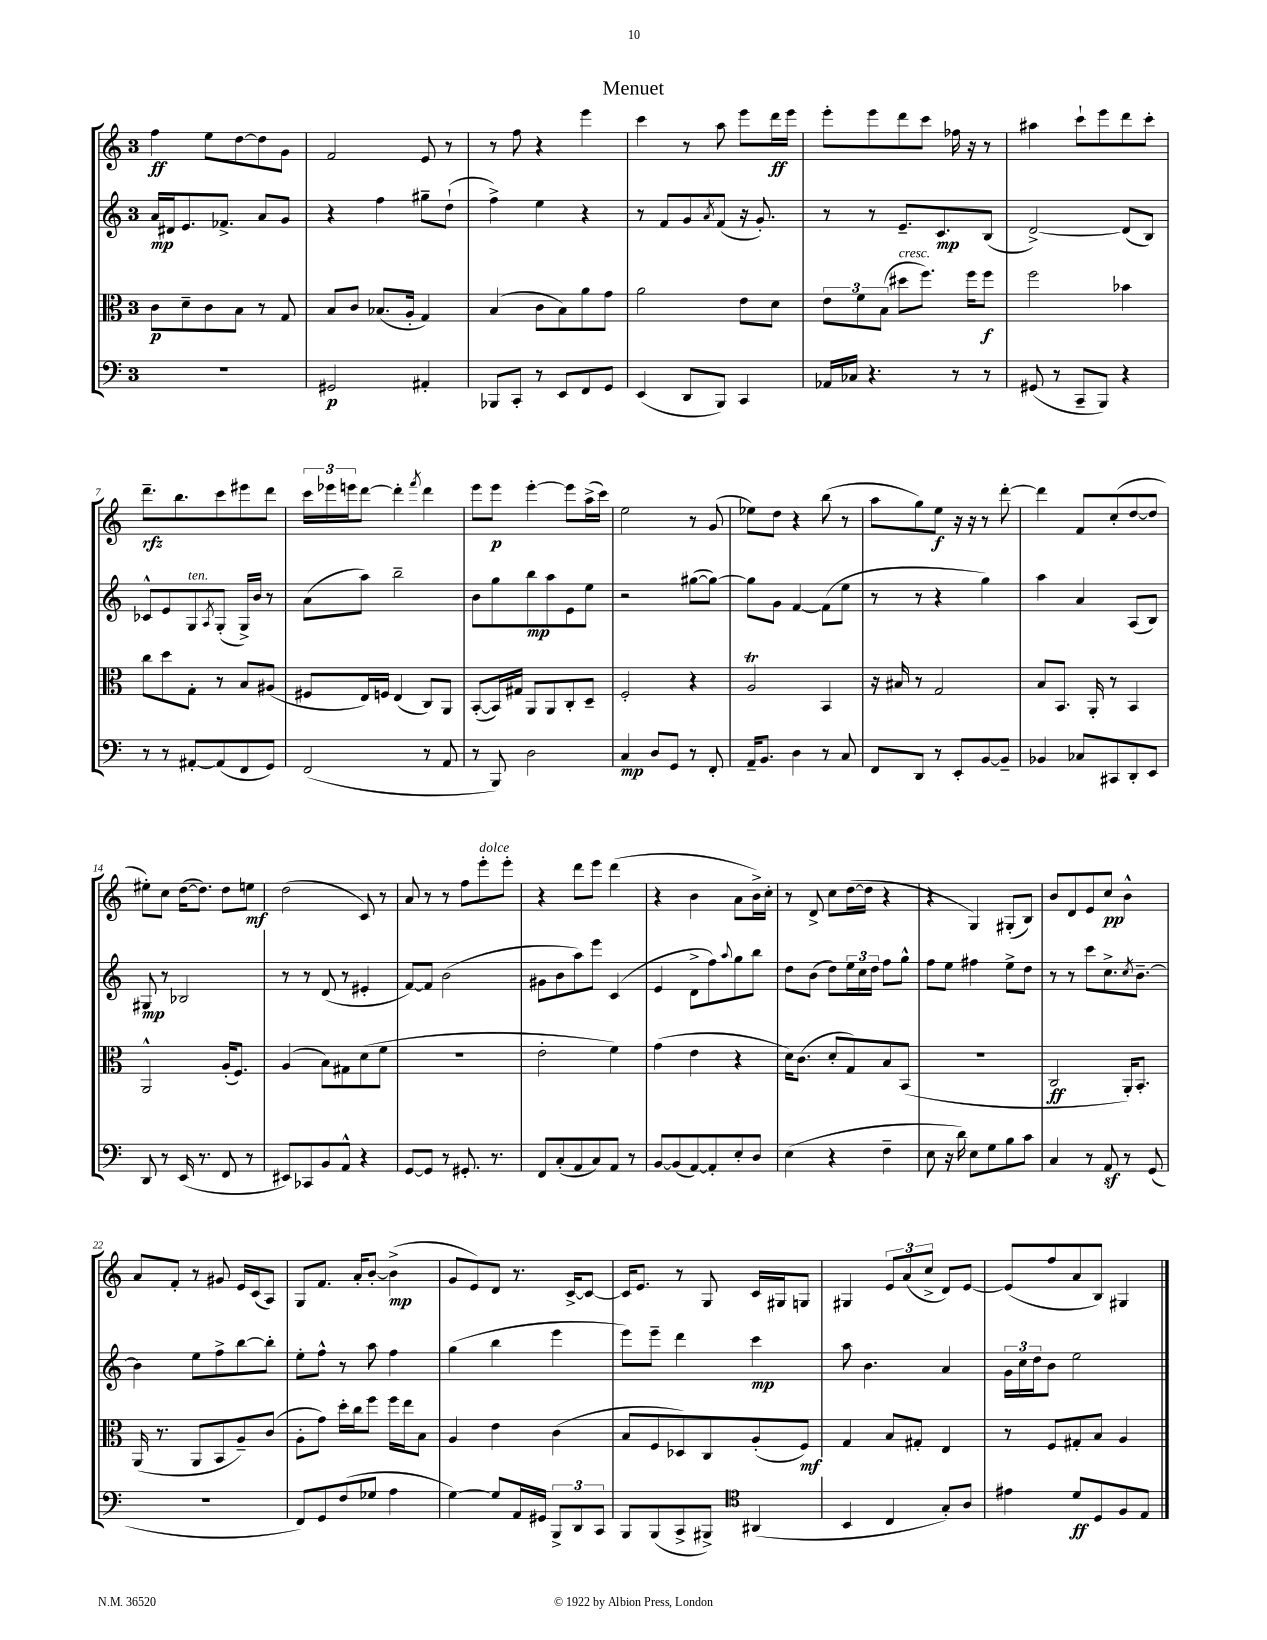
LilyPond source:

\header { title = "Menuet" }
<<
\new StaffGroup <<
\new Staff = "s0" {
    \clef treble \key c \major \once \override Staff.TimeSignature.style = #'single-digit \time 3/4
    f''4\ff e''8 d''8~ d''8 g'8 |
    f'2 e'8 r8 |
    r8 f''8 r4 e'''4 |
    c'''4 r8 a''8 e'''8 d'''16\ff e'''16 |
    e'''8-. e'''8 d'''8 c'''8 fes''16 r16 r8 |
    ais''4 c'''8-! e'''8 d'''8 c'''8-. |
    d'''8.--\rfz b''8. c'''8 eis'''8 d'''8 |
    \tuplet 3/2 { c'''16 ees'''16 e'''16 } d'''8~ d'''4-. \acciaccatura { f'''8 } d'''4 |
    e'''8 e'''8\p e'''4~-. e'''8 a''16->( c'''16) |
    e''2 r8 g'8( |
    ees''8) d''8 r4 b''8( r8 |
    a''8 g''8) e''8\f r16 r16 r8 d'''8~-. |
    d'''4 f'8 c''8-.( d''8~ d''8 |
    eis''8-.) c''8 d''16~( d''8.) d''8 e''8\mf |
    d''2( c'8) r8 |
    a'8 r8 r8 f''8 e'''8-.^\markup { \italic "dolce" } e'''8-. |
    r4 d'''8 e'''8 d'''4( |
    r4 b'4 a'8 b'16->) c''16-. |
    r8 d'8-> c''8 d''16~( d''16 r4 |
    r4 g4) gis8-.( b8) |
    b'8 d'8 e'8 c''8\pp b'4-^ |
    a'8 f'8-. r8 gis'8 e'16 c'16( a8) |
    g8 f'8. a'16-. b'8~-. b'4->\mp( |
    g'8 e'8) d'8 r8. c'16~-> c'8~ |
    c'16 e'8. r8 g8 c'16 gis16 g8 |
    gis4 \tuplet 3/2 { e'8 a'8( c''8-> } d'8) e'8~ |
    e'8( f''8 a'8 b8) gis4 \bar "|." |
}
\new Staff = "s1" {
    \clef treble \key c \major \once \override Staff.TimeSignature.style = #'single-digit \time 3/4
    a'16\mp dis'16 e'8. fes'8.-> a'8 g'8 |
    r4 f''4 gis''8-- d''8-!( |
    f''4->) e''4 r4 |
    r8 f'8 g'8 \acciaccatura { a'8 } f'8( r16 g'8.-.) |
    r8 r8 e'8.-- c'8.\mp b8( |
    d'2~->) d'8( b8) |
    ces'8-^ e'8 g8^\markup { \italic "ten." } \acciaccatura { a8 } g8-.( g16->) b'16 r8 |
    a'8( a''8) b''2-- |
    b'8 g''8 b''8\mp a''8 e'8 e''8 |
    r2 gis''8~( gis''8~) |
    gis''8 g'8 f'4~ f'8( e''8 |
    r8 r8 r4 g''4) |
    a''4 a'4 a8( b8) |
    gis8\mp r8 bes2 |
    r8 r8 d'8( r8 eis'4-. |
    f'8~) f'8 b'2( |
    gis'8 b'8 a''8) e'''8 c'4( |
    e'4 d'8-> f''8) \appoggiatura { a''8 } g''8 b''8 |
    d''8 b'8( d''8) \tuplet 3/2 { e''16 c''16 d''16 } f''8 g''8-^ |
    f''8 e''8 fis''4 e''8-> d''8 |
    r8 r8 c'''8 c''8.-> \acciaccatura { c''8 } b'8.~-- |
    b'4 e''8 f''8-> b''8~ b''8-. |
    e''8-. f''8-^ r8 a''8 f''4 |
    g''4( b''4 e'''4 |
    e'''8) e'''8-- d'''4 c'''4\mp |
    a''8 b'4. a'4 |
    \tuplet 3/2 { g'16 c''16 d''16 } b'8 e''2 \bar "|." |
}
\new Staff = "s2" {
    \clef alto \key c \major \once \override Staff.TimeSignature.style = #'single-digit \time 3/4
    c'8\p d'8-- c'8 b8 r8 g8 |
    b8 c'8 bes8.( a16-. g4) |
    b4( c'8 b8) a'8 g'8 |
    a'2 e'8 d'8 |
    \tuplet 3/2 { e'8 f'8 b8( } dis''8^\markup { \italic "cresc." } f''8.) f''16 f''8\f |
    f''2 bes'4 |
    c''8 d''8 g8-. r8 b8 ais8( |
    fis8 e16) f16 e4( c8) a,8 |
    b,8~-.( b,16) gis16 a,8 a,8 c8-. d8-- |
    f2-. r4 |
    a2\trill b,4 |
    r16 bis16 r8 g2 |
    b8 b,8. a,16-. r8 b,4 |
    a,2-^ a16-.( f8.) |
    a4( b8) gis8 d'8( f'8 |
    R2. |
    e'2-. f'4) |
    g'4( e'4 r4 |
    d'16) c'8.( d'8-. g8) b8 b,8( |
    R2. |
    c2\ff a,16-.) b,8.-. |
    a,16( r8. a,8 b,8 a8--) c'8( |
    a8-. g'8) d''16-. c''16 f''8 f''16 e''16 b8 |
    a4 e'4 c'4( |
    b8 f8 des8) c8 a8-.( f8\mf) |
    g4 b8 gis8-. e4 |
    r8 f8 gis8-. b8 a4 \bar "|." |
}
\new Staff = "s3" {
    \clef bass \key c \major \once \override Staff.TimeSignature.style = #'single-digit \time 3/4
    R2. |
    gis,2\p ais,4-. |
    bes,,8 c,8-. r8 e,8 f,8 g,8 |
    e,4( d,8 b,,8) c,4 |
    aes,16 ces16 r4. r8 r8 |
    gis,8( r8 c,8-- b,,8) r4 |
    r8 r8 ais,8~-. ais,8( f,8 g,8) |
    f,2( r8 a,8 |
    r8 b,,8) d2 |
    c4\mp d8 g,8 r8 f,8-. |
    a,16-- b,8. d4 r8 c8 |
    f,8 d,8 r8 e,8-. b,8~ b,8-- |
    bes,4 ces8 cis,8 d,8-. e,8 |
    d,8 r8 e,16( r8. f,8 r8 |
    eis,8) ces,8 b,8 a,8-^ r4 |
    g,8~ g,8 r8 gis,8.-. r8. |
    f,8 c8-.( a,8 c8) a,8 r8 |
    b,8~ b,8( a,8~) a,8-. e8-. d8 |
    e4( r4 f4-- |
    e8 r16 d'16) e8 g8 b8 c'8 |
    c4 r8 a,8\sf r8 g,8( |
    R2. |
    f,8) g,8 f8( ges8 a4 |
    g4~) g8 a,16 gis,16 \tuplet 3/2 { b,,8-> d,8 c,8 } |
    b,,8 b,,8( c,8-> bis,,8->) \clef tenor ais,4( |
    b,4 c4 g8-.) a8 |
    eis'4 d'8\ff d8 f8 e8 \bar "|." |
}
>>
>>
